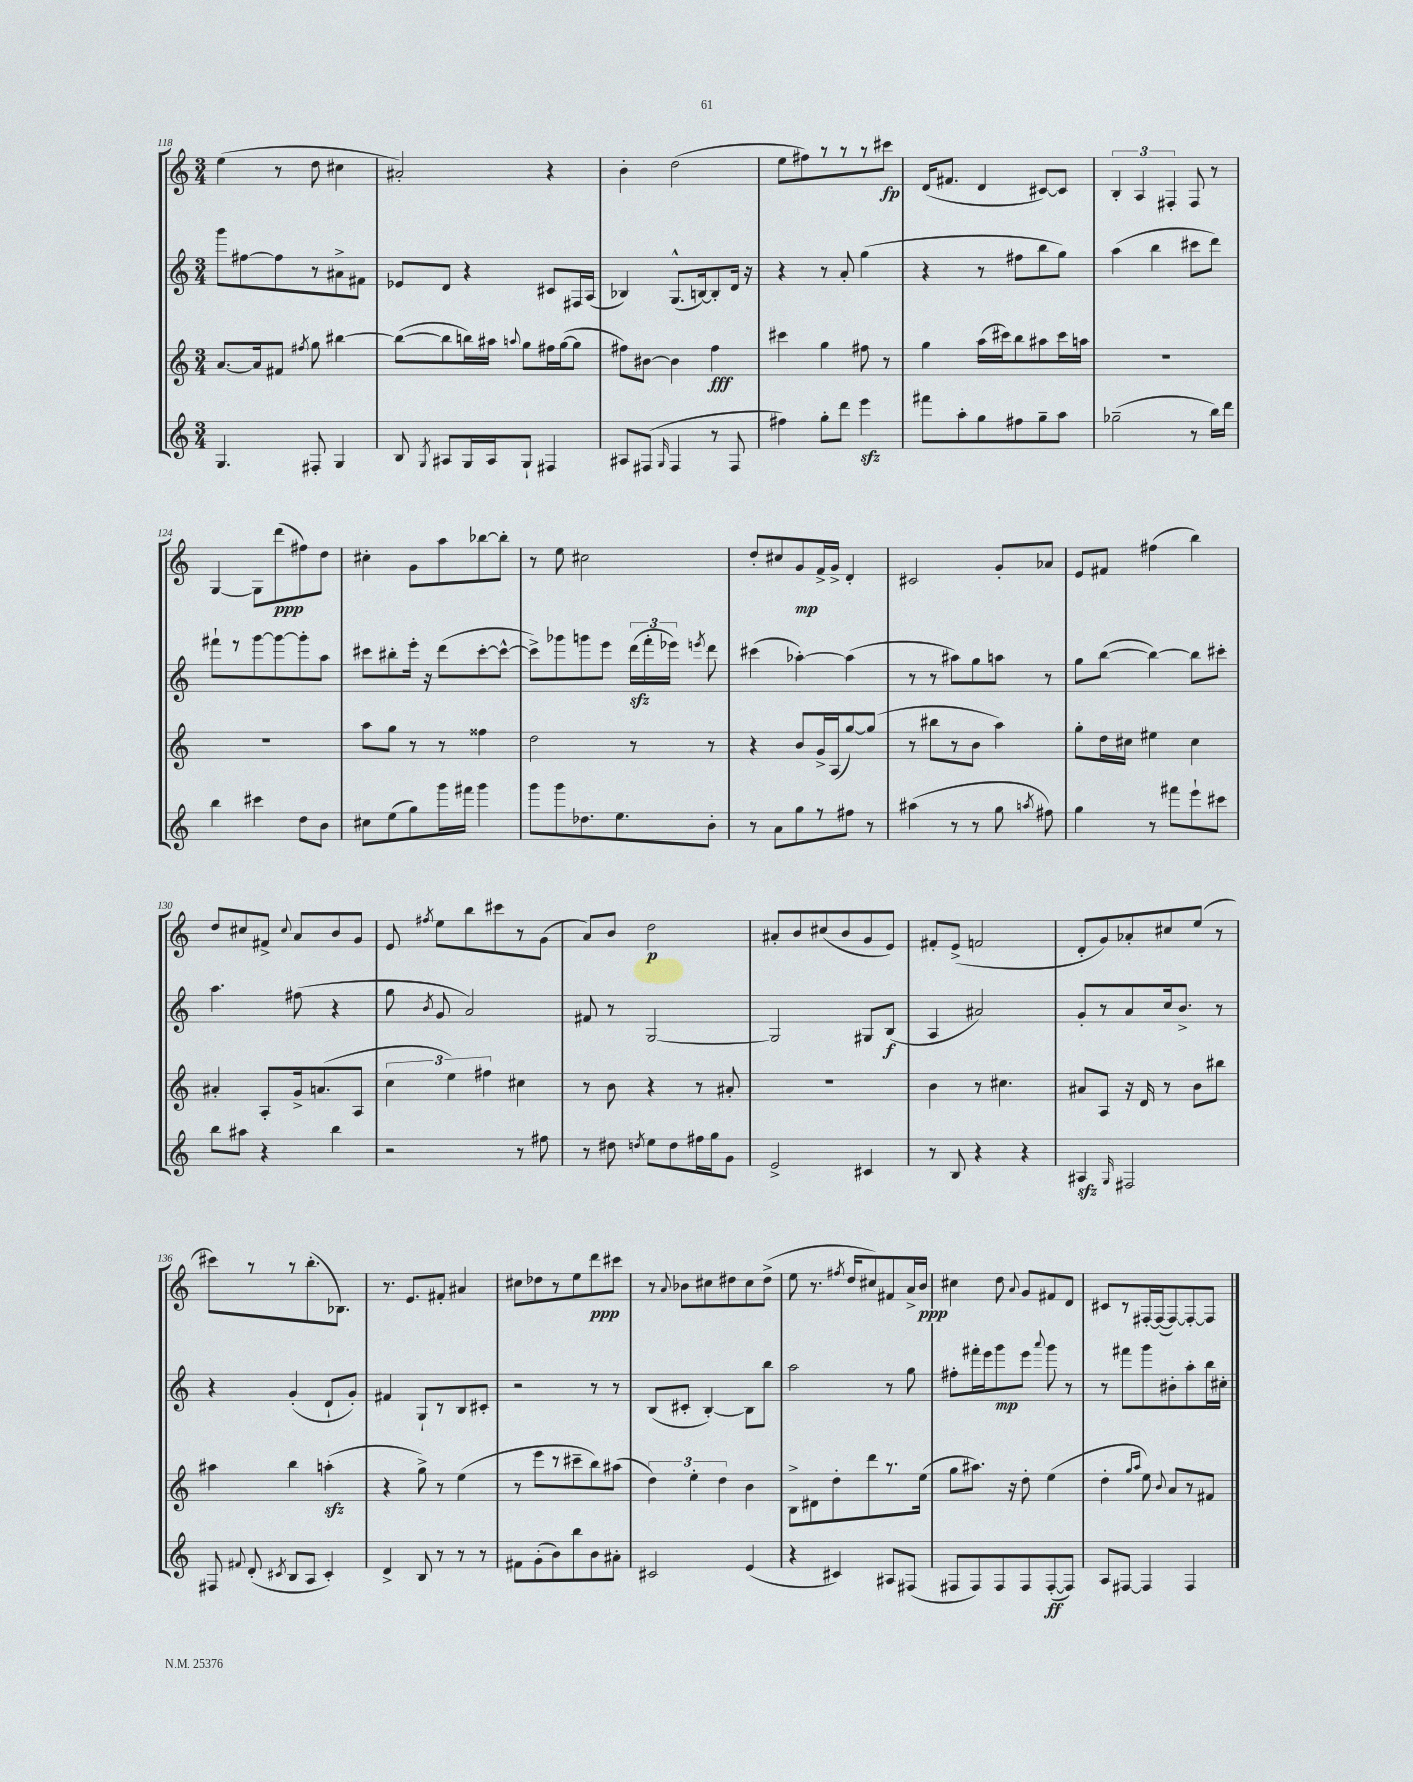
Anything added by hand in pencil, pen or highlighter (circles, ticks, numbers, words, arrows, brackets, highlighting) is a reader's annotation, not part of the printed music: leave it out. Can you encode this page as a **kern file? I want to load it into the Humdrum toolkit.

**kern	**dynam	**kern	**dynam	**kern	**dynam	**kern	**dynam
*part4	*part4	*part3	*part3	*part2	*part2	*part1	*part1
*staff4	*staff4	*staff3	*staff3	*staff2	*staff2	*staff1	*staff1
*clefG2	*	*clefG2	*	*clefG2	*	*clefG2	*
*k[]	*	*k[]	*	*k[]	*	*k[]	*
*M3/4	*	*M3/4	*	*M3/4	*	*M3/4	*
=118	=118	=118	=118	=118	=118	=118	=118
4.G/	.	[8.a/L	.	8ggg\L	.	(4ee\	.
.	.	.	.	[8ff#X\	.	.	.
.	.	16a/k]	.	.	.	.	.
.	.	8f#X/J	.	8ff#\]	.	8r	.
.	.	8qff#X/	.	.	.	.	.
8F#X'/	.	8gg\	.	8r	.	8dd\	.
4G/	.	[4bb#X\	.	8a#X^\	.	4cc#X\	.
.	.	.	.	8f#X\J	.	.	.
=119	=119	=119	=119	=119	=119	=119	=119
8B/	.	(8bb#\L_	.	8e-X/L	.	2a#X'/)	.
8qG/	.	.	.	.	.	.	.
8A#X/L	.	8bb#\]	.	8d/J	.	.	.
16G/L	.	16bbn\L)	.	4r	.	.	.
16A#/J	.	16aa#X\JJ	.	.	.	.	.
.	.	8qqaan/	.	.	.	.	.
8G`/J	.	8gg\L	.	.	.	.	.
4F#X/	.	16ff#X\L	.	8c#X/L	.	4r	.
.	.	([16gg\J	.	.	.	.	.
.	.	8gg\J]	.	16F#X/L	.	.	.
.	.	.	.	(16A/JJ	.	.	.
=120	=120	=120	=120	=120	=120	=120	=120
8A#X/L	.	8ff#X\L)	.	4B-X/)	.	4b'\	.
(8F#X/J	.	[8b#X\J	.	.	.	.	.
16qqG/	.	.	.	.	.	.	.
4F#/	.	4b#\]	.	(8.G^^/L	.	(2dd\	.
.	.	.	.	[16Bn/k)	.	.	.
8r	.	4ff#\	fff	8B'/]	.	.	.
8F#/	.	.	.	16d/Jk	.	.	.
.	.	.	.	16r	.	.	.
=121	=121	=121	=121	=121	=121	=121	=121
4ff#X\)	.	4ccc#X\	.	4r	.	8ee\L	.
.	.	.	.	.	.	8ff#X\)	.
8gg'\L	.	4gg\	.	8r	.	8r	.
8ddd\J	.	.	.	8a'/	.	8r	.
4eeezz\	.	8ff#X\	.	(4gg\	.	8r	.
.	.	8r	.	.	.	8ccc#X\J	fp
=122	=122	=122	=122	=122	=122	=122	=122
8fff#X\L	.	4gg\	.	4r	.	(16d/KL	.
.	.	.	.	.	.	8.f#X/J	.
8aa'\	.	.	.	.	.	.	.
8gg\	.	(16aa\LL	.	8r	.	4d/	.
.	.	16ccc#X\J)	.	.	.	.	.
8ff#X\	.	8bb\	.	8ff#X\L	.	.	.
8gg~\	.	8aa#X\	.	8bb\	.	[8c#X/L)	.
8aa\J	.	16ccc#\L	.	8gg\J)	.	8c#/J]	.
.	.	16aan\JJ	.	.	.	.	.
=123	=123	=123	=123	=123	=123	=123	=123
(2gg-X~\	.	2.r	.	(4aa\	.	6B'/	.
.	.	.	.	.	.	6A/	.
.	.	.	.	4bb\	.	.	.
.	.	.	.	.	.	6F#X'/	.
8r	.	.	.	8ccc#X\L	.	8F#/	.
16bb\LL)	.	.	.	8ddd\J)	.	8r	.
16ddd\JJ	.	.	.	.	.	.	.
!!LO:LB:g=z
=124	=124	=124	=124	=124	=124	=124	=124
4bb\	.	2.r	.	8fff#X`\L	.	[4G/	.
.	.	.	.	8r	.	.	.
4ccc#X\	.	.	.	[8ggg\	.	8G\L]	.
.	.	.	.	8ggg\_	.	(8ddd\	ppp
8dd\L	.	.	.	8ggg'\]	.	8ff#X\)	.
8b\J	.	.	.	8aa\J	.	8dd\J	.
=125	=125	=125	=125	=125	=125	=125	=125
8cc#X\L	.	8aa\L	.	8ccc#X\L	.	4cc#X'\	.
(8ee\	.	8gg\J	.	8bb#X'\	.	.	.
8gg\)	.	8r	.	16eee'\Jk	.	8g\L	.
.	.	.	.	16r	.	.	.
16ggg\L	.	8r	.	(8ddd\L	.	8aa\	.
16fff#X\JJ	.	.	.	.	.	.	.
4ggg\	.	4ff##X\	.	[8ccc#'\	.	[8bb-X\	.
.	.	.	.	8ccc#^^\J_	.	8bb-'\J]	.
=126	=126	=126	=126	=126	=126	=126	=126
8ggg\L	.	2dd\	.	8ccc#^\L])	.	8r	.
8ggg\	.	.	.	8ggg-X\	.	8ee\	.
8.dd-X\	.	.	.	8gggn\	.	2cc#X\	.
.	.	.	.	8eee\J	.	.	.
8.ee\	.	.	.	.	.	.	.
.	.	8r	.	(24dddzz\LL	.	.	.
.	.	.	.	24fff'\	.	.	.
.	.	.	.	24eee-X\JJ)	.	.	.
.	.	.	.	8qeeen/	.	.	.
8b'\J	.	8r	.	8ddd\	.	.	.
=127	=127	=127	=127	=127	=127	=127	=127
8r	.	4r	.	(4ccc#X\	.	8dd'/L	.
8a\L	.	.	.	.	.	8cc#X/	.
8gg\	.	8b/L	.	[4aa-X'\)	.	8g/	mp
8r	.	16g^/L	.	.	.	16f^/L	.
.	.	(16A/J	.	.	.	16g^/JJ	.
8ff#X\J	.	[8gg/)	.	(4aa-\]	.	4d'/	.
8r	.	(8gg/J]	.	.	.	.	.
=128	=128	=128	=128	=128	=128	=128	=128
(4aa#X\	.	8r	.	8r	.	2c#X/	.
.	.	8bb#X\L	.	8r	.	.	.
8r	.	8r	.	8aa#X\L)	.	.	.
8r	.	8b\J	.	8gg\	.	.	.
8gg\	.	4aa\)	.	8aan\J	.	8g'/L	.
8qaan/	.	.	.	.	.	.	.
8ff#X\)	.	.	.	8r	.	8a-X/J	.
=129	=129	=129	=129	=129	=129	=129	=129
4gg\	.	8gg'\L	.	8gg\L	.	8e/L	.
.	.	16dd\L	.	([8bb\J	.	8f#X/J	.
.	.	16cc#X\JJ	.	.	.	.	.
8r	.	4ee#X\	.	4bb\_)	.	(4ff#X\	.
8fff#X\L	.	.	.	.	.	.	.
8eee`\	.	4cc#\	.	8bb\L]	.	4bb\)	.
8ccc#X\J	.	.	.	8ccc#X'\J	.	.	.
!!LO:LB:g=z
=130	=130	=130	=130	=130	=130	=130	=130
8bb\L	.	4a#X'/	.	4.aa\	.	8dd/L	.
8aa#X\J	.	.	.	.	.	8cc#X/	.
4r	.	8A'/L	.	.	.	8f#X^/J	.
.	.	.	.	.	.	8qqcc#/	.
.	.	16g^/k	.	(8ff#X\	.	8a/L	.
.	.	(8.an/	.	.	.	.	.
4bb\	.	.	.	4r	.	8b/	.
.	.	8A/J	.	.	.	8g/J	.
=131	=131	=131	=131	=131	=131	=131	=131
2r	.	6cc\	.	8gg\	.	8e/	.
.	.	.	.	8qb/	.	8qff#X/	.
.	.	.	.	8g/	.	8ee\L	.
.	.	6ee\)	.	.	.	.	.
.	.	.	.	2a/)	.	8bb\	.
.	.	6ff#X\	.	.	.	.	.
.	.	.	.	.	.	8ccc#X\	.
8r	.	4cc#X\	.	.	.	8r	.
8ff#X\	.	.	.	.	.	(8g\J	.
=132	=132	=132	=132	=132	=132	=132	=132
8r	.	8r	.	8f#X/	.	8a/L)	.
8dd#X\	.	8b\	.	8r	.	8b/J	.
8qddn/	.	.	.	.	.	.	.
8ee\L	.	4r	.	[2G/	.	2dd\	p
8dd\	.	.	.	.	.	.	.
16ff#X\L	.	8r	.	.	.	.	.
16gg\J	.	.	.	.	.	.	.
8g\J	.	8a#X'/	.	.	.	.	.
=133	=133	=133	=133	=133	=133	=133	=133
2e^/	.	2.r	.	2G/]	.	8a#X'/L	.
.	.	.	.	.	.	8b/	.
.	.	.	.	.	.	(8cc#X/	.
.	.	.	.	.	.	8b/	.
4c#X/	.	.	.	8G#X/L	.	8g/	.
.	.	.	.	(8B/J	f	8e/J)	.
=134	=134	=134	=134	=134	=134	=134	=134
8r	.	4b\	.	4A/	.	8f#X'/L	.
8B/	.	.	.	.	.	(8e^/J	.
4r	.	8r	.	2a#X/)	.	2fn/	.
.	.	4.cc#X\	.	.	.	.	.
4r	.	.	.	.	.	.	.
=135	=135	=135	=135	=135	=135	=135	=135
4A#Xzz/	.	8a#X/L	.	8g'/L	.	8d'/L	.
.	.	8A/J	.	8r	.	8g/)	.
16qqG/	.	.	.	.	.	.	.
2F#X/	.	16r	.	8a/	.	8a-X'/	.
.	.	16d/	.	.	.	.	.
.	.	8r	.	16cc/k	.	8cc#X/	.
.	.	.	.	8.b^/J	.	.	.
.	.	8b\L	.	.	.	(8ee/J	.
.	.	8bb#X\J	.	8r	.	8r	.
!!LO:LB:g=z
=136	=136	=136	=136	=136	=136	=136	=136
8F#X/	.	4aa#X\	.	4r	.	8ccc#X\L)	.
8qqf#X/	.	.	.	.	.	.	.
(8d'/	.	.	.	.	.	8r	.
8qc#X/	.	.	.	.	.	.	.
8B/L	.	4bb\	.	(4g'/	.	8r	.
8A/J	.	.	.	.	.	(8.bb'\	.
4c#'/)	.	(4aanzz'\	.	8d`/L	.	.	.
.	.	.	.	.	.	8.B-X\J)	.
.	.	.	.	8g'/J)	.	.	.
=137	=137	=137	=137	=137	=137	=137	=137
4d^/	.	4r	.	4f#X/	.	8.r	.
.	.	.	.	.	.	8.e/L	.
8B/	.	8gg^\)	.	8G`/L	.	.	.
8r	.	8r	.	8r	.	8f#X'/J	.
8r	.	(4ee\	.	8B/	.	4a#X/	.
8r	.	.	.	8c#X'/J	.	.	.
=138	=138	=138	=138	=138	=138	=138	=138
8f#X\L	.	8r	.	2r	.	8cc#X\L	.
(8g'\	.	8eee\L	.	.	.	8dd-X\	.
8b\)	.	8r	.	.	.	8r	.
8bb\	.	8ccc#X~\	.	.	.	8ee\	.
8b\	.	8bb\)	.	8r	.	8ddd\	ppp
8a#X'\J	.	(8aa#X\J	.	8r	.	8ccc#X\J	.
=139	=139	=139	=139	=139	=139	=139	=139
2c#X/	.	6dd\)	.	(8B/L	.	8r	.
.	.	.	.	.	.	8qqa/	.
.	.	.	.	8c#X'/J	.	8b-X\L	.
.	.	6ee'\	.	.	.	.	.
.	.	.	.	[4B'/)	.	8cc#X\	.
.	.	6dd\	.	.	.	.	.
.	.	.	.	.	.	8dd#X\	.
(4e/	.	4b\	.	8B\L]	.	8cc#\	.
.	.	.	.	8bb\J	.	(8dd#^\J	.
=140	=140	=140	=140	=140	=140	=140	=140
4r	.	8B^\L	.	2aa\	.	8ee\	.
.	.	8d#X\	.	.	.	8.r	.
4c#X/)	.	8dd'\	.	.	.	.	.
.	.	.	.	.	.	8qff#X/	.
.	.	.	.	.	.	16dd/KL	.
.	.	8ddd\	.	.	.	8cc#X/)	.
8A#X/L	.	8.r	.	8r	.	8f#X/	.
(8F#X/J	.	.	.	8gg\	.	16a^/L	.
.	.	(16ee\Jk	.	.	.	16b/JJ	ppp
=141	=141	=141	=141	=141	=141	=141	=141
8F#X/L	.	8gg\L	.	8ff#X'\L	.	4cc#X\	.
8F#/)	.	8.aa#X\J)	.	16fff#X'\L	.	.	.
.	.	.	.	16eee\J	.	.	.
8F#/	.	.	.	8ggg\	mp	8dd\	.
.	.	16r	.	.	.	.	.
.	.	.	.	.	.	8qqa/	.
8F#/	.	8dd'\	.	8eee\J	.	8g/L	.
.	.	.	.	8qqaaa/	.	.	.
([8F#'/	ff	(4ee\	.	8ggg\	.	8f#X/	.
8F#/J])	.	.	.	8r	.	8d/J	.
=142	=142	=142	=142	=142	=142	=142	=142
8A/L	.	4dd'\	.	8r	.	8c#X/L	.
[8F#X/J	.	.	.	8fff#X\L	.	8r	.
.	.	16qqgg/LL	.	.	.	.	.
.	.	16qqaa/JJ	.	.	.	.	.
4F#/]	.	8ee\)	.	8ggg\	.	[16F#X'/L	.
.	.	.	.	.	.	(16F#/J_	.
.	.	8qqb/	.	.	.	.	.
.	.	8a/L	.	8b#X'\	.	8F#/_)	.
4F#/	.	8r	.	8aa'\	.	8F#'/_	.
.	.	8f#X/J	.	16bb\L	.	8F#/J]	.
.	.	.	.	16cc#X'\JJ	.	.	.
==	==	==	==	==	==	==	==
*-	*-	*-	*-	*-	*-	*-	*-
